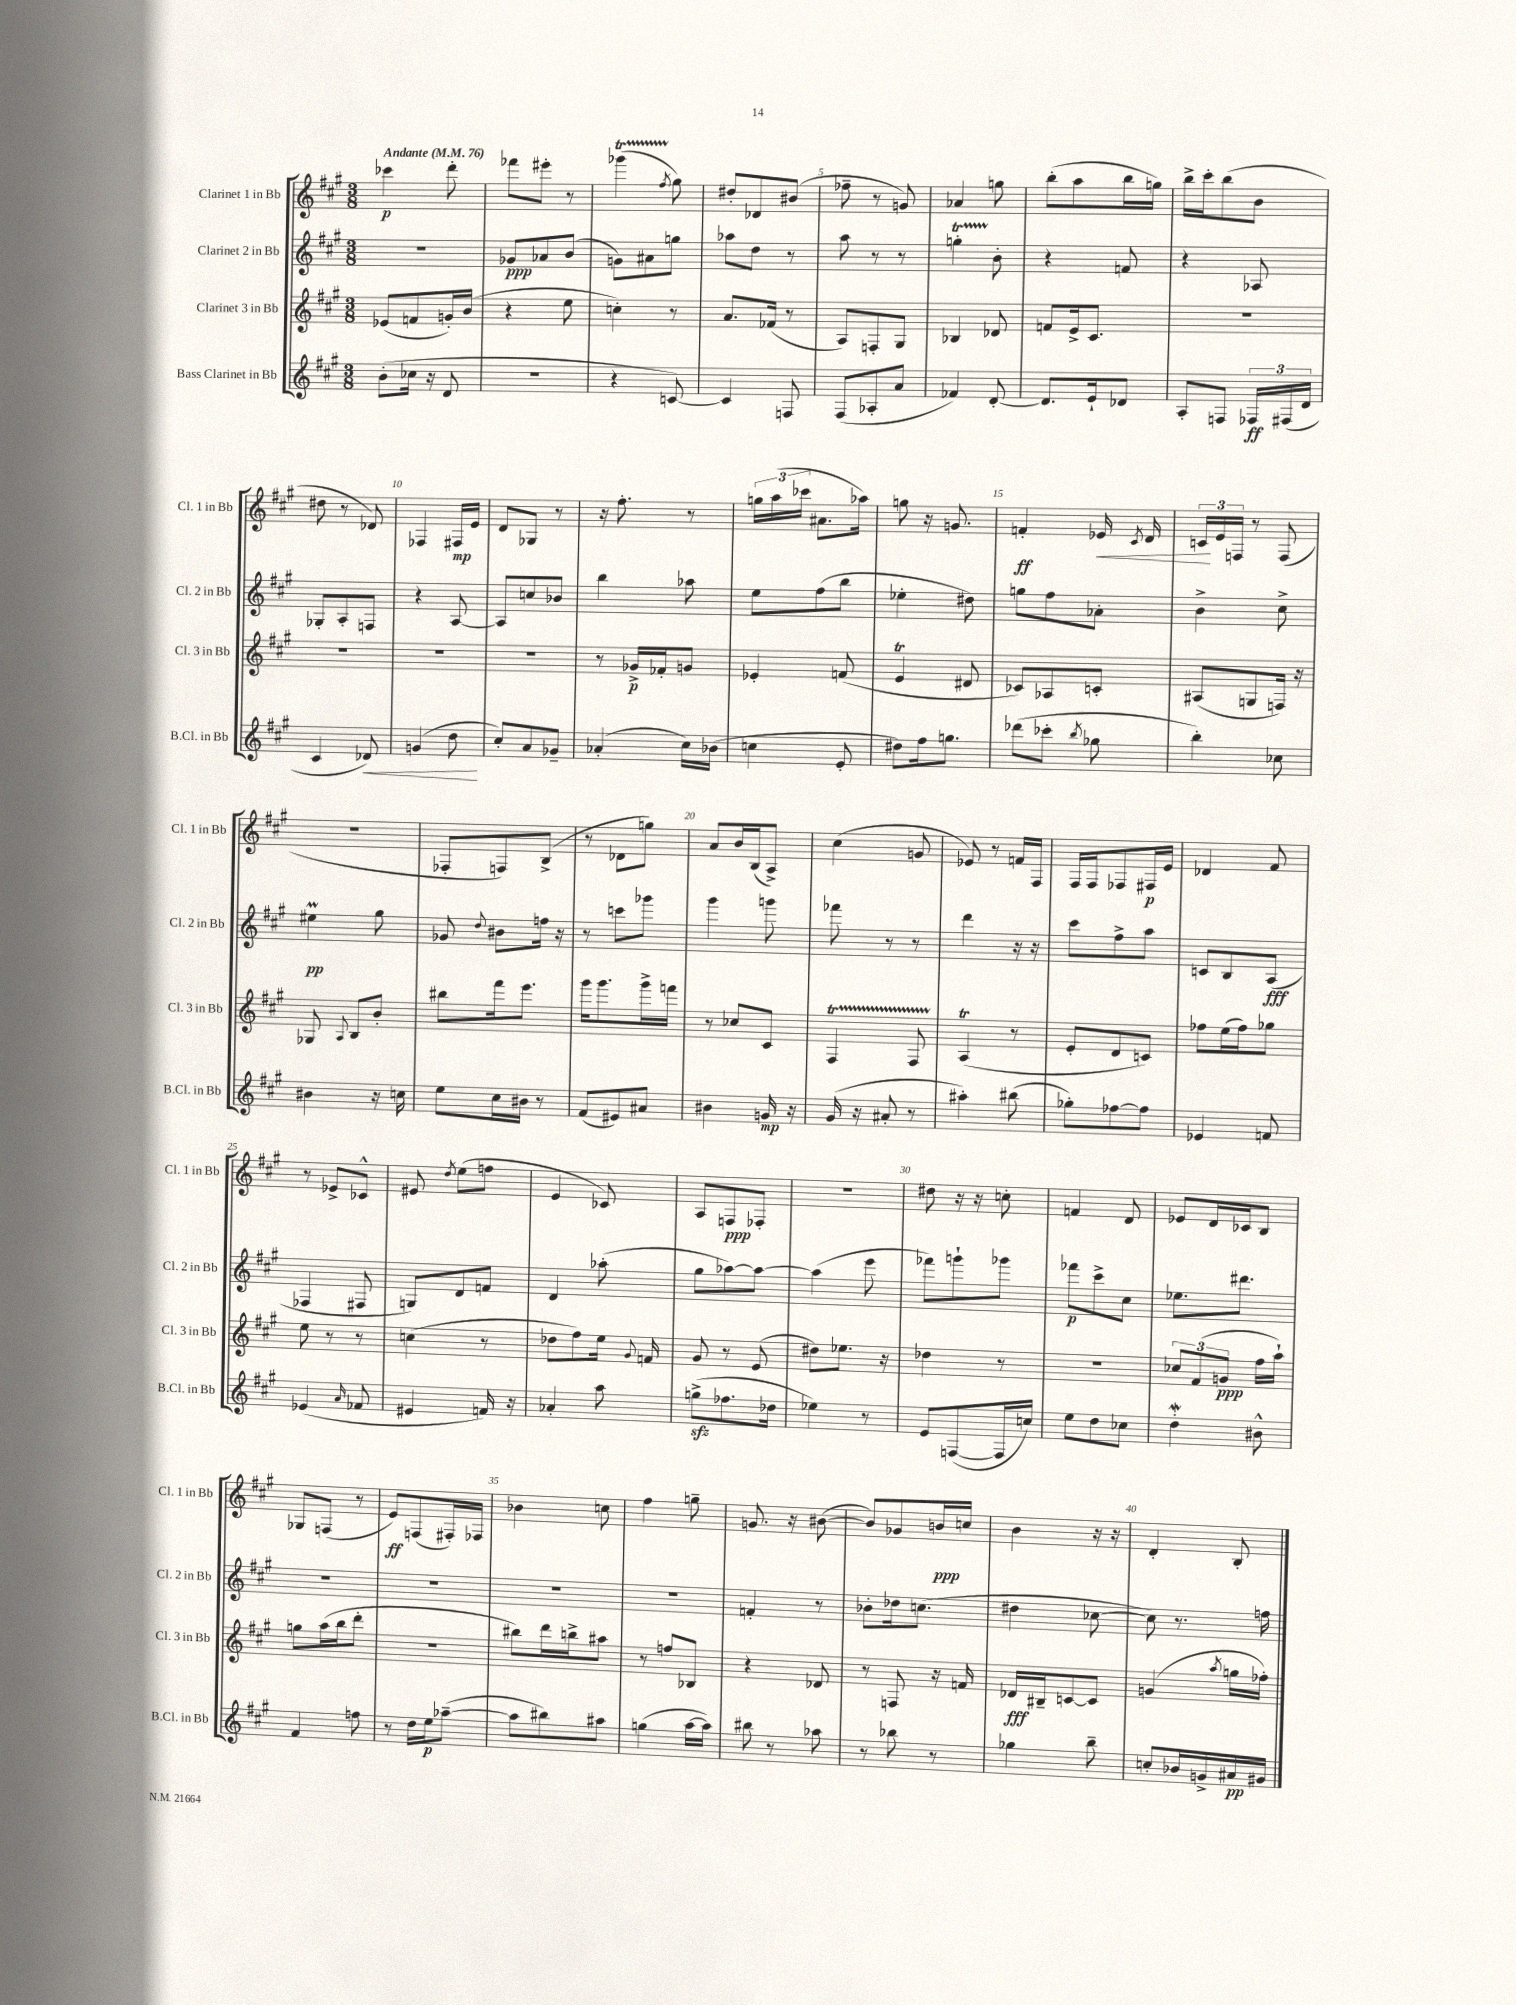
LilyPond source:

<<
\new StaffGroup <<
\new Staff = "s0" \with { instrumentName = "Clarinet 1 in Bb" shortInstrumentName = "Cl. 1 in Bb" } {
    \clef treble \key a \major \numericTimeSignature \time 3/8 \tempo "Andante" 4 = 76
    \autoBeamOff ces'''4\p d'''8-. |
    fes'''8[ eis'''8]-. r8 |
    ges'''4\startTrillSpan( \acciaccatura { fis''8 } gis''8\stopTrillSpan) |
    dis''8[-. des'8 bis'8]( |
    fes''8-- r8 g'8) |
    aes'4 g''8 |
    b''8[-.( a''8 b''16 g''16]) |
    b''16[-> cis'''16-. b''8( b'8] |
    dis''8 r8 des'8) |
    fes4 fis16[\mp e'16] |
    d'8[ ges8] r8 |
    r16 fis''8.-. r8 |
    \tuplet 3/2 { g''16[ a''16( ces'''16] } ais'8.[ aes''16]) |
    g''8 r16 g'8. |
    f'4-.\ff ees'16\< \acciaccatura { cis'8 } d'16 |
    \tuplet 3/2 { c'16[\! e'16 f16] } r8 f8( |
    R4. |
    fes8[-. f8) b8]->( |
    r8 des'8[ g''8]) |
    a'8[ b'16 b16( a8]->) |
    cis''4( g'8 |
    ees'8) r8 f'16[ fis16] |
    fis16[ fis16 fes8 fis16\p e'16] |
    des'4 fis'8 |
    r8 ees'8[-> ces'8]-^ |
    eis'8 \acciaccatura { d''8 } e''8[( f''8] |
    e'4 ces'8) |
    a8[ f8\ppp fes8]-. |
    R4. |
    dis''8 r16 r16 c''8-. |
    f'4 d'8 |
    ees'8[ d'16 ces'16 b8] |
    ges8[ f8]( r8 |
    e'8[\ff) f8( fis16-.) fes16] |
    bes'4 c''8 |
    fis''4 g''8-- |
    g'8. r16 bis'8~( |
    bis'8[) ges'8 b'16\ppp c''16] |
    b'4 r16 r16 |
    d'4-. b8-. \bar "|." |
}
\new Staff = "s1" \with { instrumentName = "Clarinet 2 in Bb" shortInstrumentName = "Cl. 2 in Bb" } {
    \clef treble \key a \major \numericTimeSignature \time 3/8
    \autoBeamOff R4. |
    ges'8[\ppp aes'8 b'8]( |
    g'8[) ais'8 g''8] |
    aes''8[ d''8] r8 |
    a''8 r8 r8 |
    g''4-.\startTrillSpan b'8-.\stopTrillSpan |
    r4 f'8 |
    r4 aes8 |
    ges8[-. a8-. f8] |
    r4 a8~ |
    a8[ c''8 bes'8] |
    b''4 aes''8 |
    e''8[ fis''8( b''8] |
    ees''4-. dis''8) |
    g''8[ fis''8 aes'8]-. |
    b'4-> cis''8-> |
    eis''4\prall\pp gis''8 |
    ges'8 \appoggiatura { d''8 } bis'8[ f''16] r16 |
    r8 c'''8[ ges'''8] |
    gis'''4 g'''8 |
    fes'''8 r8 r8 |
    d'''4 r16 r16 |
    cis'''8[ fis''8-> a''8] |
    c'8[ b8 a8]\fff( |
    fes4 fis8 |
    g8[) d'8 f'8] |
    d'4 aes''8-.( |
    gis''8[ aes''8~) aes''8]~ |
    aes''4( e'''8 |
    fes'''8[) g'''8-! ges'''8] |
    fes'''8[\p cis'''8-> cis''8] |
    ees''8.[ dis'''8.] |
    R4. |
    R4. |
    R4. |
    R4. |
    f'4-. r8 |
    bes'8[-. des''16 c''8.]( |
    dis''4 ces''8~ |
    ces''8) r8. f''16 \bar "|." |
}
\new Staff = "s2" \with { instrumentName = "Clarinet 3 in Bb" shortInstrumentName = "Cl. 3 in Bb" } {
    \clef treble \key a \major \numericTimeSignature \time 3/8
    \autoBeamOff ees'8[( f'8 g'16-.) b'16]( |
    r4 e''8 |
    c''4-.) r8 |
    a'8.[ fes'16]( r8 |
    a8[) f8-. gis8] |
    bes4 des'8 |
    f'8[ e'16-> cis'8.] |
    R4. |
    R4. |
    R4. |
    R4. |
    r8 ges'16[->\p fes'16-. g'8] |
    ees'4-. f'8( |
    e'4\trill dis'8 |
    ces'8[) aes8 c'8]-. |
    ais8[( g8 f16]) r16 |
    ges8 \appoggiatura { a8 } b8[ b'8]-. |
    bis''8[ fis'''16 e'''8.] |
    gis'''16[ gis'''8. gis'''16-> f'''16] |
    r8 ces''8[ cis'8] |
    fis4\startTrillSpan fis8 |
    a4\trill\stopTrillSpan( r8 |
    e'8[-. d'8 c'8]) |
    fes''8[ e''16( fes''16) ges''8] |
    e''8 r8 r8 |
    c''4( r8 |
    des''8[ fis''8) e''16] \appoggiatura { gis'8 } f'16 |
    gis'8 r8 e'8( |
    dis''8[) ees''8.] r16 |
    des''4 r8 |
    r4. |
    \tuplet 3/2 { ces''8[ fis'8( g'8]\ppp } fis''16[ a''16]-!) |
    g''8[ a''16( b''16 d'''8]-. |
    R4. |
    bis''8[) d'''16 b''16-> ais''8] |
    r8 f''8[ bes8] |
    r4 des'8 |
    r8 f8 r16 f'16 |
    des'16[\fff bis16-- c'8~ c'8] |
    g'4( \acciaccatura { a''8 } g''16[ fes''16]-.) \bar "|." |
}
\new Staff = "s3" \with { instrumentName = "Bass Clarinet in Bb" shortInstrumentName = "B.Cl. in Bb" } {
    \clef treble \key a \major \numericTimeSignature \time 3/8
    \autoBeamOff b'8[-.( ces''16] r16 d'8 |
    R4. |
    r4 c'8~) |
    c'4 f8 |
    fis8[( aes8-. a'8] |
    fes'4) d'8~-. |
    d'8.[ e'16-! des'8] |
    a8[-. f8] \tuplet 3/2 { fes16[\ff fis16( d'16] } |
    cis'4 des'8\<) |
    g'4( d''8\! |
    cis''8[-.) a'8 ges'8]-- |
    aes'4-.( cis''16[) bes'16]( |
    c''4 e'8-. |
    dis''8[) fis''16 g''8.] |
    des'''8[( ces'''8]-. \acciaccatura { b''8 } ges''8 |
    b''4-.) ces''8 |
    bis'4 r16 c''16 |
    e''8[ cis''16 bis'16] r8 |
    fis'8[( eis'8) ais'8] |
    bis'4 g'16\mp r16 |
    gis'16( r16 ais'8-. r8 |
    ais''4-.) bis''8( |
    ges''8[-.) fes''8~ fes''8] |
    ees'4 f'8 |
    ees'4( \grace { a'16 } fes'8 |
    eis'4 f'16) r16 |
    aes'4-. a''8 |
    g''8[->\sfz( fes''8. des''16] |
    ees''4) r8 |
    e'8[ f8~( f16 c''16]) |
    e''8[ d''8 ces''8] |
    d''4-.\mordent bis'8-^ |
    fis'4 f''8 |
    r8 d''16[ e''16\p aes''8]~--( |
    aes''8[ bis''8) ais''8] |
    g''4( a''16[~ a''16]) |
    bis''8 r8 aes''8 |
    r8 bes''8 r8 |
    ges''4 b''8-- |
    c''8[-. bes'16 g'16-> ais'16\pp gis'16] \bar "|." |
}
>>
>>
\layout { \context { \Score \override BarNumber.break-visibility = ##(#f #t #t) barNumberVisibility = #(every-nth-bar-number-visible 5) } }
